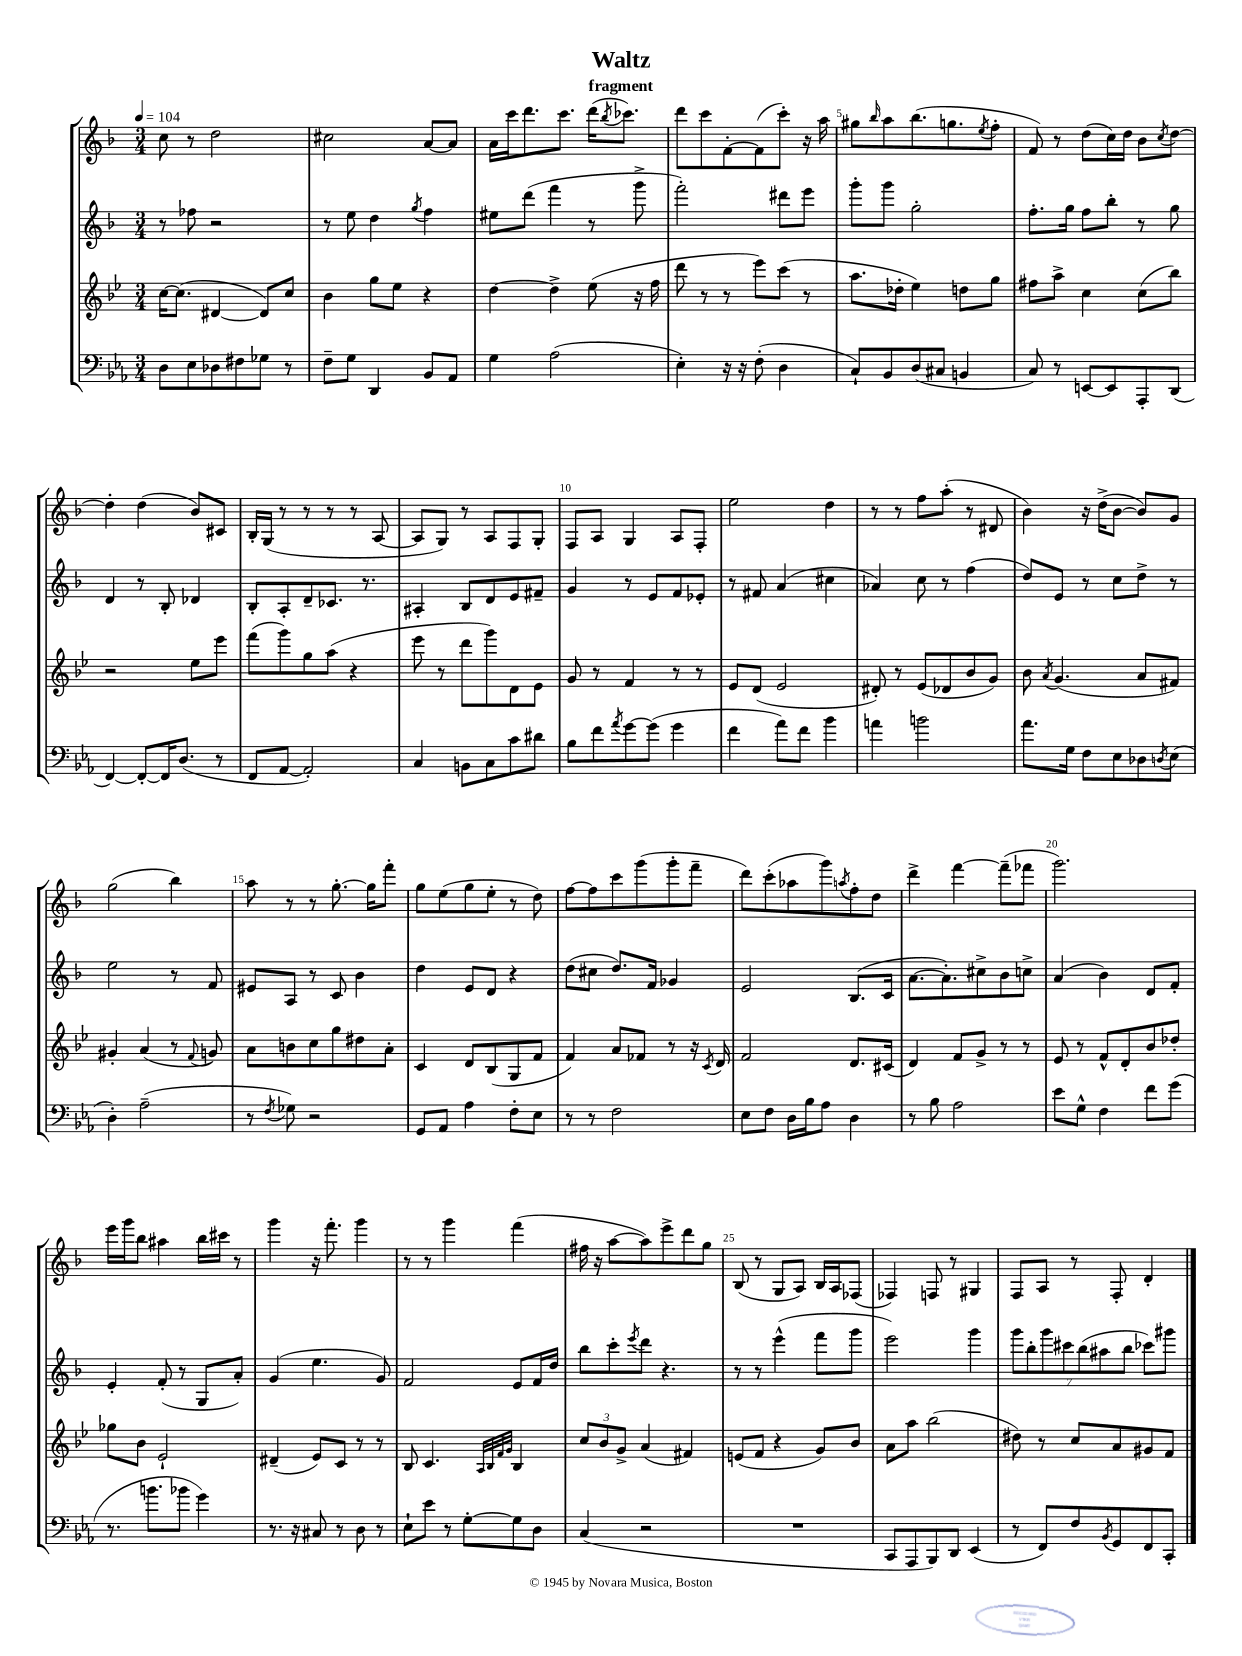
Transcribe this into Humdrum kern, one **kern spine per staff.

**kern	**kern	**kern	**kern
*part4	*part3	*part2	*part1
*staff4	*staff3	*staff2	*staff1
*clefF4	*clefG2	*clefG2	*clefG2
*k[b-e-a-]	*k[b-e-]	*k[b-]	*k[b-]
*M3/4	*M3/4	*M3/4	*M3/4
*MM104	*MM104	*MM104	*MM104
=1	=1	=1	=1
8D\L	[16cc\KL	8r	8cc\
.	(8.cc\J]	.	.
8E-\	.	8ff-X\	8r
8D-X\	[4d#X/	2r	2dd\
8F#X\	.	.	.
8G-X\J	8d#/L])	.	.
8r	8cc/J	.	.
=2	=2	=2	=2
8F~\L	4b-\	8r	2cc#X\
8G\J	.	8ee\	.
4DD/	8gg\L	4dd\	.
.	8ee-\J	.	.
.	.	8qgg/	.
8BB-/L	4r	4ff\	[8a/L
8AA-/J	.	.	8a/J]
=3	=3	=3	=3
4G\	[4dd\	8ee#X\L	16a\LL
.	.	.	16ccc\J
.	.	(8ddd\J	8.ddd\
(2A-\	4dd^\]	4fff\	.
.	.	.	8.ccc\J
.	(8ee-\	8r	(16ddd\KL
.	.	.	8qbb-/
.	.	.	8.ccc-X\J)
.	16r	8ggg^\	.
.	16ff\	.	.
=4	=4	=4	=4
4E-'\)	8ddd\	2fff'\)	8ddd\L
.	8r	.	8ccc\
16r	8r	.	[8f'\
16r	.	.	.
(8F'\	8eee-\L)	.	(8f\]
4D\	(8ccc\J	8ddd#X\L	8ccc'\J)
.	8r	8eee\J	16r
.	.	.	16aa\
=5	=5	=5	=5
8C`/L)	8.aa\L	8ggg'\L	8gg#X\L
.	.	.	16qqbb-/
8BB-/	.	8ggg\J	8aa\
.	16dd-X'\Jk	.	.
(8D/	4ee-\)	2gg'\	(8.bb-\
8C#X/J	.	.	.
.	.	.	8.ggn\
4BBn/	8ddn\L	.	.
.	.	.	8qee/
.	8gg\J	.	8ff'\J
=6	=6	=6	=6
8C/)	8ff#X\L	8.ff'\L	8f/)
8r	8aa^\J	.	8r
.	.	16gg\Jk	.
[8EEn/L	4cc\	8ff\L	(8dd\L
8EE/]	.	8bb-'\J	16cc\L)
.	.	.	16dd\JJ
8AAA-'/	(8cc\L	8r	8b-\L
.	.	.	8qcc/
(8DD/J	8bb-\J)	8gg\	[8dd\J
!!LO:LB:g=z
=7	=7	=7	=7
[4FF/)	2r	4d/	4dd'\]
8FF'/L_	.	8r	(4dd\
16FF/K]	.	8B-'/	.
(8.D/J	.	.	.
.	8ee-\L	4d-X/	8b-/L)
8r	8eee-\J	.	8c#X/J
=8	=8	=8	=8
8FF/L	(8fff\L	8B-'/L	16B-'/LL
.	.	.	(16G/JJ
[8AA-/J	8ggg\)	8A'/	8r
2AA-'/])	8gg\	8d~/	8r
.	(8aa\J	8.c-X/J	8r
.	4r	.	8r
.	.	8.r	.
.	.	.	[8A/
=9	=9	=9	=9
4C/	8eee-\	4A#X'/	8A/L]
.	8r	.	8G/J)
8BBn\L	8ddd\L	8B-/L	8r
8C\	8ggg\)	8d/	8A/L
8c\	8d\	8e/	8F/
8d#X\J	8e-\J	8f#X~/J	8G'/J
=10	=10	=10	=10
8B-\L	8g/	4g/	8F/L
8f\	8r	.	8A/J
8qa-/	.	.	.
[8g\	4f/	8r	4G/
(8g\J]	.	8e/L	.
4g\	8r	8f/	8A/L
.	8r	8e-X'/J	8F'/J
=11	=11	=11	=11
4f\	8e-/L	8r	2ee\
.	(8d/J	8f#X/	.
8a-\L)	2e-/	(4a/	.
8f\J	.	.	.
4b-\	.	4cc#X\	4dd\
=12	=12	=12	=12
4an\	8d#X'/)	4a-X/)	8r
.	8r	.	8r
2bn\	(8e-/L	8cc\	8ff\L
.	8d-X/	8r	(8aa'\J
.	8b-/	(4ff\	8r
.	8g/J)	.	8d#X/
=13	=13	=13	=13
8.a-\L	8b-\	8dd/L)	4b-\)
.	8qa/	.	.
.	(4.g/	8e/J	.
16G\Jk	.	.	.
8F\L	.	8r	16r
.	.	.	(16dd^\KL
8E-\	.	8cc\L	[8b-\J
8D-X\	8a/L	8dd^\J	8b-/L])
8qDn/	.	.	.
(8E-\J	8f#X/J)	8r	8g/J
!!LO:LB:g=z
=14	=14	=14	=14
4D'\)	4g#X'/	2ee\	(2gg\
(2A-~\	(4a/	.	.
.	8r	8r	4bb-\)
.	8qqf/	.	.
.	8gn/)	8f/	.
=15	=15	=15	=15
8r	8a\L	8e#X/L	8aa\
8qF/	.	.	.
8G-X\)	8bn\	8A/J	8r
2r	8cc\	8r	8r
.	8gg\	8c/	[8.gg'\
.	8dd#X\	4b-\	.
.	.	.	16gg\KL]
.	8a'\J	.	8fff'\J
=16	=16	=16	=16
8GG/L	4c/	4dd\	8gg\L
8AA-/J	.	.	(8ee\
4A-\	8d/L	8e/L	8gg\
.	(8B-/	8d/J	8ee'\J
8F'\L	8G/	4r	8r
8E-\J	8f/J	.	8dd\)
=17	=17	=17	=17
8r	4f/)	(8dd\L	[8ff\L
8r	.	8cc#X\J	8ff\]
2F\	8a/L	8.dd/L)	8ccc\
.	8f-X/J	.	(8ggg\
.	.	16f/Jk	.
.	8r	4g-X/	8ggg'\
.	16r	.	8fff~\J
.	8qc/	.	.
.	16d/	.	.
=18	=18	=18	=18
8E-\L	2f/	2e/	8ddd\L)
8F\J	.	.	(8ccc'\
16D\LL	.	.	8aa-X\
16B-\J	.	.	.
8A-\J	.	.	8ggg\)
.	.	.	8qaan/
4D\	8.d/L	(8.B-/L	8ff'\
.	.	.	8dd\J
.	(16c#X/Jk	16c/Jk	.
=19	=19	=19	=19
8r	4d/)	[8.a\L	4ddd^\
8B-\	.	.	.
.	.	8.a'\])	.
2A-\	8f/L	.	[4fff\
.	8g^/J	8cc#X^\	.
.	8r	8b-\	(8fff~\L]
.	8r	8ccn^\J	8fff-X\J
=20	=20	=20	=20
8e-\L	8e-/	(4a/	2.ggg\)
8G^^\J	8r	.	.
4F\	8f^^/L	4b-\)	.
.	8d'/	.	.
8f\L	8b-/	8d/L	.
(8g\J	8dd-X'/J	8f'/J	.
!!LO:LB:g=z
=21	=21	=21	=21
8.r	8gg-X\L	4e'/	16eee\LL
.	.	.	16ggg\J
.	8b-\J	.	8bb-\J
8.bn\L	.	.	.
.	2e-`/	(8f'/	4aa#X\
8b-X\J	.	8r	.
4g\)	.	8G/L	16bb-\LL
.	.	.	16ccc#X\JJ
.	.	8a'/J)	8r
=22	=22	=22	=22
8.r	(4d#X~/	(4g/	4ggg\
16r	.	.	.
8C#X/	8e-/L)	4.ee\	16r
.	.	.	8.fff'\
8r	8c/J	.	.
8D\	8r	.	4ggg\
8r	8r	8g/)	.
=23	=23	=23	=23
8E-`\L	8B-/	2f/	8r
8e-\J	4.c/	.	8r
8r	.	.	4ggg\
[8G'\L	.	.	.
.	32qqA/LLL	.	.
.	32qqB-/	.	.
.	32qqf/	.	.
.	32qqg/JJJ	.	.
8G\]	4B-/	8e/L	(4fff\
8D\J	.	16f/L	.
.	.	16dd/JJ	.
=24	=24	=24	=24
(4C/	12cc/L	8bb-\L	16ff#X\
.	.	.	16r
.	12b-/	.	.
.	.	8ccc'\	[8aa\L
.	12g^/J	.	.
.	.	8qeee/	.
2r	(4a/	8ddd\J	8aa\])
.	.	4.r	8eee^\
.	4f#X/)	.	8ddd\
.	.	.	8gg\J
=25	=25	=25	=25
2.r	(8en/L	8r	(8B-/
.	8f/J	8r	8r
.	4r	(4eee^^\	8G/L
.	.	.	8A/J)
.	8g/L)	8fff\L	16B-/LL
.	.	.	16A/J
.	8b-/J	8ggg\J	(8F-X/J
=26	=26	=26	=26
8CC/L	8a\L	2eee\)	4F-X/)
8AAA-/	8aa\J	.	.
8BBB-/)	(2bb-\	.	8Fn/
8DD/J	.	.	8r
(4EE-/	.	4ggg\	4G#X/
=27	=27	=27	=27
8r	8dd#X\)	14ggg\L	8F/L
.	.	14bb-'\	.
8FF/L)	8r	.	8A/J
.	.	14ggg\	.
.	.	14ccc#X\	.
8F/	8cc/L	.	8r
.	.	(14bb-\	.
.	.	14aa#X\	.
8qBB-/	.	.	.
8GG/	8a/	.	8F'/
.	.	14bb-\J	.
8FF/	8g#X/	8ccc-X\L)	4d'/
8CC'/J	8f/J	8ggg#X\J	.
==	==	==	==
*-	*-	*-	*-
